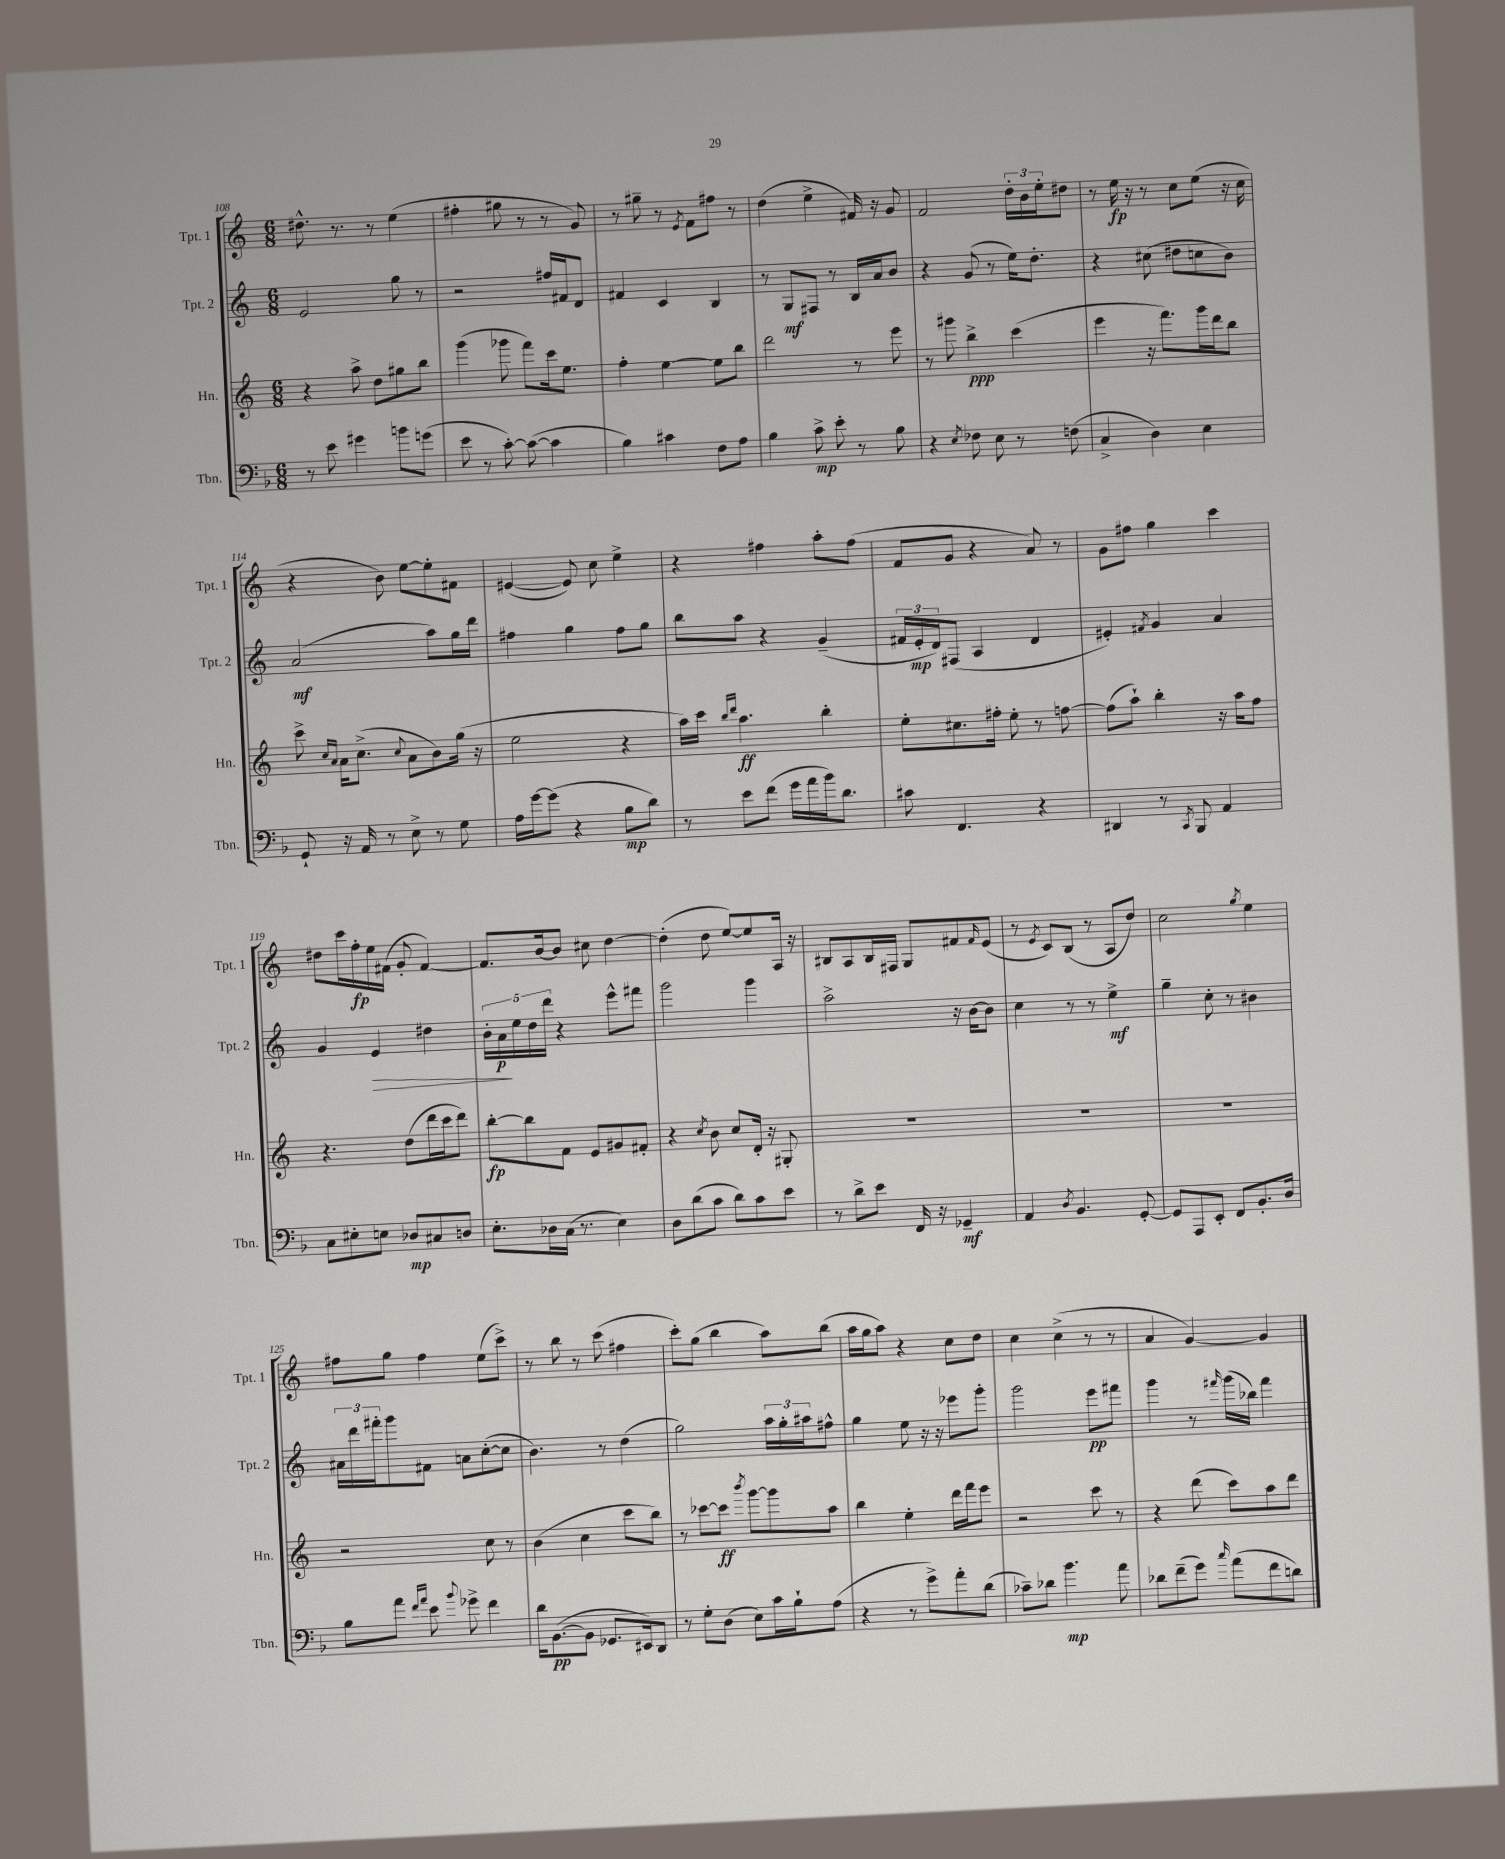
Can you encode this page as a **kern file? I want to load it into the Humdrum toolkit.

**kern	**dynam	**kern	**dynam	**kern	**dynam	**kern	**dynam
*part4	*part4	*part3	*part3	*part2	*part2	*part1	*part1
*staff4	*staff4	*staff3	*staff3	*staff2	*staff2	*staff1	*staff1
*I"Tbn.	*	*I"Hn.	*	*I"Tpt. 2	*	*I"Tpt. 1	*
*I'Tbn.	*	*I'Hn.	*	*I'Tpt. 2	*	*I'Tpt. 1	*
*clefF4	*	*clefG2	*	*clefG2	*	*clefG2	*
*k[b-]	*	*k[]	*	*k[]	*	*k[]	*
*M6/8	*	*M6/8	*	*M6/8	*	*M6/8	*
=108	=108	=108	=108	=108	=108	=108	=108
8r	.	4r	.	2e/	.	8.dd#X^^\	.
8e\	.	.	.	.	.	.	.
.	.	.	.	.	.	8.r	.
4g#X\	.	8aa^\	.	.	.	.	.
.	.	8dd\L	.	.	.	8r	.
8bn\L	.	8gg#X\	.	8gg\	.	(4ee\	.
(8gn\J	.	8bb\J	.	8r	.	.	.
=109	=109	=109	=109	=109	=109	=109	=109
8e\	.	(4ggg\	.	2r	.	4ff#X'\	.
8r	.	.	.	.	.	.	.
[8c'\)	.	8ggg-X\	.	.	.	8gg#X\	.
(8c\_	.	8fff\L)	.	.	.	8r	.
4c\]	.	16ccc\k	.	16ff#X/LL	.	8r	.
.	.	8.ee\J	.	16f#X/J	.	.	.
.	.	.	.	8d/J	.	8g/)	.
=110	=110	=110	=110	=110	=110	=110	=110
4B-\)	.	4ff'\	.	4f#X/	.	8r	.
.	.	.	.	.	.	8gg#X~\	.
4c#X\	.	[4ee\	.	4c/	.	8r	.
.	.	.	.	.	.	8qe/	.
.	.	.	.	.	.	8f\L	.
8F\L	.	8ee\L]	.	4B/	.	8ff#X\J	.
8A\J	.	8bb\J	.	.	.	8r	.
=111	=111	=111	=111	=111	=111	=111	=111
4B-\	.	2ddd\	.	8r	.	(4dd\	.
.	.	.	.	8G/L	mf	.	.
8c^\	mp	.	.	8F#X/J	.	4ee^\	.
8e'\	.	.	.	8r	.	.	.
8r	.	8r	.	16B/LL	.	16f#X/)	.
.	.	.	.	16a/J	.	16r	.
8B-\	.	8eee\	.	8b/J	.	8g/	.
=112	=112	=112	=112	=112	=112	=112	=112
4r	.	8r	.	4r	.	2f/	.
.	.	8ggg#X\	.	.	.	.	.
8qE/	.	.	.	.	.	.	.
8F-X\	.	4bb^\	ppp	(8g/	.	.	.
8E\	.	.	.	8r	.	.	.
8r	.	(4ccc\	.	16ee\KL)	.	24dd'\LL	.
.	.	.	.	.	.	24b\	.
.	.	.	.	8.dd'\J	.	.	.
.	.	.	.	.	.	24ee'\J	.
(8Fn\	.	.	.	.	.	8dd#X\J	.
=113	=113	=113	=113	=113	=113	=113	=113
4C^/	.	4eee\	.	4r	.	8r	.
.	.	.	.	.	.	16ee\	fp
.	.	.	.	.	.	16r	.
4D\)	.	16r	.	(8cc#X\	.	8r	.
.	.	8.fff\L)	.	.	.	.	.
.	.	.	.	8dd#X\L	.	8cc\L	.
4E\	.	16ggg\L	.	8ccn\	.	(8ee\J	.
.	.	16ddd\J	.	.	.	.	.
.	.	8bb\J	.	8b\J)	.	16r	.
.	.	.	.	.	.	16cc\	.
!!LO:LB:g=z
=114	=114	=114	=114	=114	=114	=114	=114
8GG`/	.	8ccc^\	.	(2a/	mf	4r	.
.	.	16qqcc/LL	.	.	.	.	.
.	.	16qqa/JJ	.	.	.	.	.
16r	.	16a\KL	.	.	.	.	.
16AA/	.	(8.cc^\J	.	.	.	.	.
8r	.	.	.	.	.	8b\)	.
.	.	8qqcc/	.	.	.	.	.
8E^\	.	8a\L	.	.	.	[8ee\L	.
8r	.	8b\)	.	8aa\L)	.	8ee'\]	.
8G\	.	(16gg\Jk	.	16gg\L	.	8f#X\J	.
.	.	16r	.	16ddd\JJ	.	.	.
=115	=115	=115	=115	=115	=115	=115	=115
16A\LL	.	2ee\	.	4ff#X\	.	([4e#X/	.
[16g\J	.	.	.	.	.	.	.
(8g\J]	.	.	.	.	.	.	.
4r	.	.	.	4gg\	.	8e#/])	.
.	.	.	.	.	.	8cc\	.
8B-\L	mp	4r	.	8ff#\L	.	4ee^\	.
8d\J)	.	.	.	8gg\J	.	.	.
=116	=116	=116	=116	=116	=116	=116	=116
8r	.	16aa\LL)	.	8bb\L	.	4r	.
.	.	16ccc\JJ	.	.	.	.	.
.	.	16qqbb/LL	.	.	.	.	.
.	.	16qqddd/JJ	.	.	.	.	.
8e\L	.	4.aa\	ff	8aa\J	.	.	.
(8f\J	.	.	.	4r	.	4ff#X\	.
16g\LL	.	.	.	.	.	.	.
16a\	.	.	.	.	.	.	.
16b-\J)	.	4bb'\	.	(4g~/	.	8aa'\L	.
8.d\J	.	.	.	.	.	.	.
.	.	.	.	.	.	(8ff#\J	.
=117	=117	=117	=117	=117	=117	=117	=117
8c#X\	.	8ee'\L	.	24f#X/LL	.	8f/L	.
.	.	.	.	24e'/	mp	.	.
.	.	.	.	24d/J)	.	.	.
4.FF/	.	8.cc#X\	.	(8F#X/J	.	8g/J	.
.	.	.	.	4A/	.	4r	.
.	.	16ff#X'\Jk	.	.	.	.	.
.	.	8ee'\	.	.	.	.	.
4r	.	8r	.	4d/	.	8a/)	.
.	.	[8ffn\	.	.	.	8r	.
=118	=118	=118	=118	=118	=118	=118	=118
4DD#X/	.	(8ff\L]	.	4e#X'/)	.	8g\L	.
.	.	8aa`\J)	.	.	.	8ff#X\J	.
.	.	.	.	8qf#X/	.	.	.
8r	.	4bb'\	.	4g/	.	4gg\	.
8qCC/	.	.	.	.	.	.	.
8BBB-/	.	.	.	.	.	.	.
4AA/	.	16r	.	4a/	.	4ccc\	.
.	.	16aa\KL	.	.	.	.	.
.	.	8ff\J	.	.	.	.	.
!!LO:LB:g=z
=119	=119	=119	=119	=119	=119	=119	=119
8C\L	.	4.r	.	4g/	.	8dd#X\L	.
8E#X'\	.	.	.	.	.	16ccc\L	.
.	.	.	.	.	.	16ff'\	fp
!	!	!	!	!	!LO:HP:b	!	!
8En\J	.	.	.	4e/	>	16ee\	.
.	.	.	.	.	.	(16f#X\JJ	.
8D-X/L	mp	(8dd\L	.	.	.	8g'/	.
8C#X/	.	16ddd\L	.	4dd#X\	.	[4f#/)	.
.	.	16ccc\J	.	.	.	.	.
8Dn/J	.	8ddd\J)	.	.	.	.	.
=120	=120	=120	=120	=120	=120	=120	=120
8.E'\L	.	[8bb'\L	fp	20b'\LL	.	8.f#/L]	.
.	.	.	.	20a\	p	.	.
.	.	.	.	20ee\	]	.	.
.	.	8bb\]	.	.	.	.	.
.	.	.	.	20dd\	.	.	.
16D-X\L	.	.	.	.	.	[16b/k	.
.	.	.	.	20ddd\JJ	.	.	.
(16C\JJ	.	8f\J	.	4r	.	8b/J]	.
8.r	.	.	.	.	.	.	.
.	.	8e/L	.	.	.	8cc#X\	.
4E\)	.	8g#X/	.	8eee^^\L	.	[4dd\	.
.	.	8f#X'/J	.	8fff#X\J	.	.	.
=121	=121	=121	=121	=121	=121	=121	=121
8D\L	.	4r	.	2ggg\	.	(4dd'\]	.
(8d\	.	.	.	.	.	.	.
.	.	8qcc/	.	.	.	.	.
8c\J	.	8b\	.	.	.	8dd\	.
8d\L)	.	8cc/L	.	.	.	[8ee/L)	.
8c\	.	16d'/Jk	.	4ggg\	.	8ee/]	.
.	.	16r	.	.	.	.	.
8e\J	.	8G#X'/	.	.	.	16A/Jk	.
.	.	.	.	.	.	16r	.
=122	=122	=122	=122	=122	=122	=122	=122
8r	.	2.r	.	2aa^\	.	8B#X/L	.
8d^\L	.	.	.	.	.	8A/	.
8e\J	.	.	.	.	.	16B#/L	.
.	.	.	.	.	.	16F#X/JJ	.
16FF/	.	.	.	.	.	8G/L	.
16r	.	.	.	.	.	.	.
4GG-X~/	mf	.	.	16r	.	8f#X/	.
.	.	.	.	[16b\KL	.	.	.
.	.	.	.	.	.	16qqf#/	.
.	.	.	.	8b\J]	.	(8e/J	.
=123	=123	=123	=123	=123	=123	=123	=123
4AA/	.	2.r	.	4cc\	.	8r	.
.	.	.	.	.	.	8qe/	.
.	.	.	.	.	.	8c/L)	.
8qD/	.	.	.	.	.	.	.
4.BB-/	.	.	.	8r	.	(8B/J	.
.	.	.	.	8r	.	8r	.
.	.	.	.	4ee^\	mf	8A/L	.
[8GG'/	.	.	.	.	.	8dd/J)	.
=124	=124	=124	=124	=124	=124	=124	=124
8GG/L]	.	2.r	.	4gg~\	.	2cc\	.
8AAA/	.	.	.	.	.	.	.
8EE'/J	.	.	.	8cc'\	.	.	.
8FF/L	.	.	.	8r	.	.	.
.	.	.	.	.	.	8qgg/	.
8.BB-'/	.	.	.	4b#X\	.	4ee\	.
16D/Jk	.	.	.	.	.	.	.
!!LO:LB:g=z
=125	=125	=125	=125	=125	=125	=125	=125
8B-\L	.	2r	.	24a#X\LL	.	8ff#X\L	.
.	.	.	.	24ddd\	.	.	.
.	.	.	.	24fff#X'\J	.	.	.
8a\J	.	.	.	8ggg\	.	8gg\J	.
16qqf/LL	.	.	.	.	.	.	.
16qqa/JJ	.	.	.	.	.	.	.
8e\	.	.	.	8f#X\J	.	4ff#\	.
8qqb-/	.	.	.	.	.	.	.
8g-X^\	.	.	.	8an\L	.	.	.
4f\	.	8cc\	.	([8cc'\	.	(8ee\L	.
.	.	8r	.	8cc\J]	.	8ccc^\J)	.
=126	=126	=126	=126	=126	=126	=126	=126
16d\KL	.	(4b\	.	4.b\)	.	8r	.
([8.BB-\	pp	.	.	.	.	.	.
.	.	.	.	.	.	8bb\	.
8BB-\J]	.	4cc\	.	.	.	8r	.
8.GG-X/L	.	.	.	8r	.	(8ccc\	.
.	.	8ccc\L	.	(4dd\	.	4ff#X\	.
16EE#X/k)	.	.	.	.	.	.	.
8DD/J	.	8bb\J)	.	.	.	.	.
=127	=127	=127	=127	=127	=127	=127	=127
8r	.	8r	.	2gg\)	.	8ccc'\L)	.
8G'\L	.	[8ccc-X\L	.	.	.	(8gg\J	.
(8D\J	.	8ccc-\J]	ff	.	.	4bb\	.
.	.	8qbbb/	.	.	.	.	.
8E\L)	.	[8ggg\L	.	.	.	.	.
16c\L	.	8ggg\]	.	24aa\LL	.	8aa\L)	.
.	.	.	.	24gg'\	.	.	.
16B-`\J	.	.	.	.	.	.	.
.	.	.	.	24aa#X\J	.	.	.
(8A\J	.	8aa\J	.	8ff#X^^\J	.	(8bb\J	.
=128	=128	=128	=128	=128	=128	=128	=128
4r	.	4bb\	.	4gg\	.	16aa\LL	.
.	.	.	.	.	.	16gg\J	.
.	.	.	.	.	.	8aa\J)	.
8r	.	4ee'\	.	8ee\	.	4r	.
8g^\L)	.	.	.	16r	.	.	.
.	.	.	.	16r	.	.	.
8a'\	.	16ddd\LL	.	8eee-X\L	.	8cc\L	.
.	.	16fff\J	.	.	.	.	.
(8d\J	.	8eee\J	.	8ggg'\J	.	8dd\J	.
=129	=129	=129	=129	=129	=129	=129	=129
8c-X~\L)	.	2r	.	2ggg\	.	4cc\	.
8d-X\J	.	.	.	.	.	.	.
4.b-\	mp	.	.	.	.	(4cc^\	.
.	.	8ccc\	.	8eee\L	pp	8r	.
8a\	.	8r	.	8fff#X\J	.	8r	.
=130	=130	=130	=130	=130	=130	=130	=130
8d-X\L	.	4r	.	4ggg\	.	4a/	.
(8f~\	.	.	.	.	.	.	.
8g\J)	.	(8ddd\	.	8r	.	[4g/)	.
16qqcc/	.	.	.	16qqfff#X/	.	.	.
(8a\L	.	8ccc\L)	.	(16ggg\LL	.	.	.
.	.	.	.	16bb-X\JJ)	.	.	.
8f\	.	8aa\	.	4fff#\	.	4g/]	.
8dn\J)	.	8ddd\J	.	.	.	.	.
==	==	==	==	==	==	==	==
*-	*-	*-	*-	*-	*-	*-	*-
